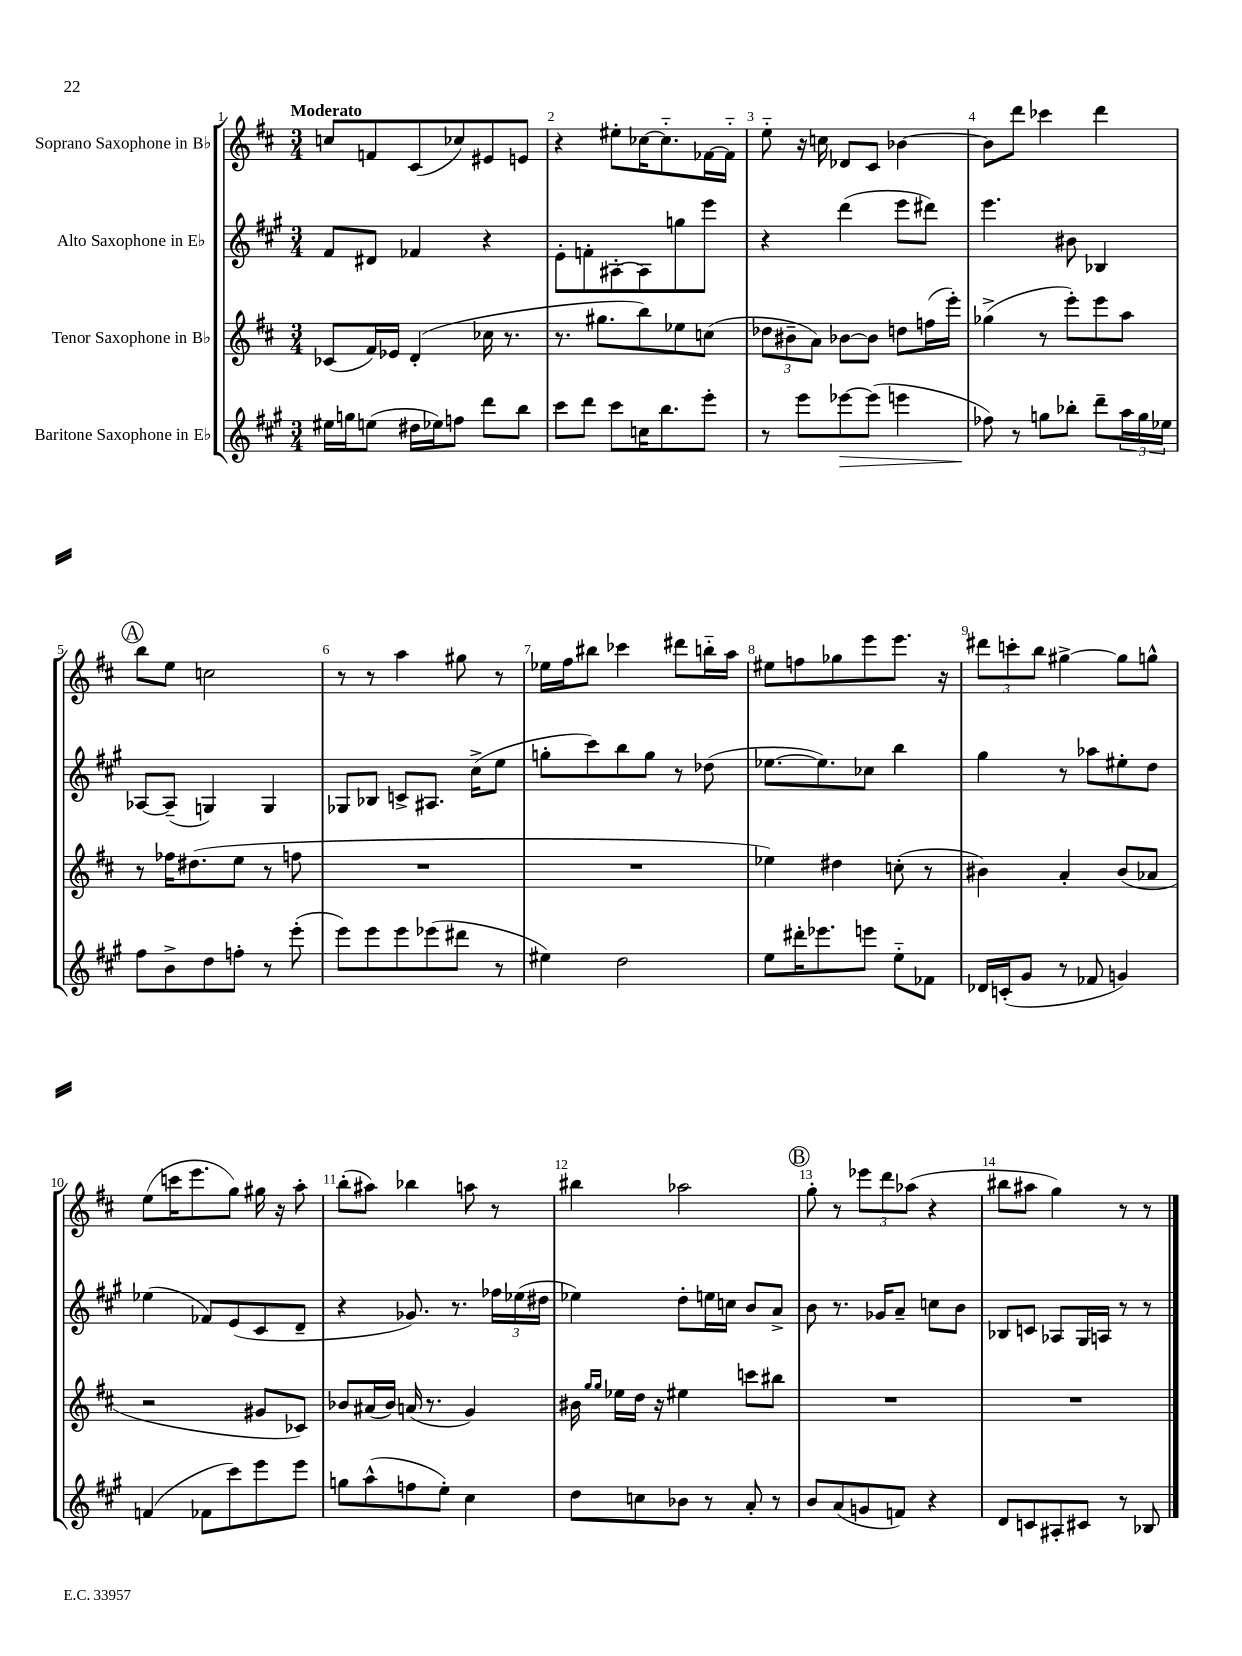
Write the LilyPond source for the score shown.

<<
\new StaffGroup <<
\new Staff = "s0" \with { instrumentName = "Soprano Saxophone in Bb" } {
    \clef treble \key d \major \numericTimeSignature \time 3/4 \tempo "Moderato"
    c''8 f'8 cis'8( ces''8) eis'8 e'8 |
    r4 eis''8-. ces''16~ ces''8.-_ fes'16~ fes'16-_ |
    e''8-_ r16 c''16 des'8 cis'8 bes'4~ |
    bes'8 d'''8 ces'''4 d'''4 |
    \mark \markup { \circle "A" } b''8 e''8 c''2 |
    r8 r8 a''4 gis''8 r8 |
    ees''16 fis''16 bis''8 ces'''4 dis'''8 b''16-_ a''16 |
    eis''8 f''8 ges''8 e'''8 e'''8. r16 |
    \tuplet 3/2 { dis'''8 c'''8-. b''8 } gis''4~-> gis''8 g''8-^ |
    e''8( c'''16 e'''8. g''8) gis''16 r16 a''8-. |
    b''8-.( ais''8) bes''4 a''8 r8 |
    bis''4 aes''2 |
    \mark \markup { \circle "B" } g''8-. r8 \tuplet 3/2 { ees'''8 d'''8 aes''8( } r4 |
    bis''8 ais''8 g''4) r8 r8 \bar "|." |
}
\new Staff = "s1" \with { instrumentName = "Alto Saxophone in Eb" } {
    \clef treble \key a \major \numericTimeSignature \time 3/4
    fis'8 dis'8 fes'4 r4 |
    e'8-. f'8-. ais8~-. ais8 g''8 e'''8 |
    r4 d'''4( e'''8 dis'''8) |
    e'''4. bis'8 bes4 |
    \mark \markup { \circle "A" } aes8~ aes8--( g4) g4 |
    ges8 bes8 c'8-> ais8. cis''16->( e''8 |
    g''8-. cis'''8) b''8 g''8 r8 des''8( |
    ees''8.~ ees''8.) ces''8 b''4 |
    gis''4 r8 aes''8 eis''8-. d''8 |
    ees''4( fes'8) e'8( cis'8 d'8-- |
    r4 ges'8.) r8. \tuplet 3/2 { fes''16 ees''16( dis''16 } |
    ees''4) d''8-. e''16 c''16 b'8 a'8-> |
    \mark \markup { \circle "B" } b'8 r8. ges'16 a'8-- c''8 b'8 |
    bes8 c'8 aes8 gis16 a16 r8 r8 \bar "|." |
}
\new Staff = "s2" \with { instrumentName = "Tenor Saxophone in Bb" } {
    \clef treble \key d \major \numericTimeSignature \time 3/4
    ces'8( fis'16) ees'16 d'4-.( ces''16 r8. |
    r8. gis''8. b''8) ees''8 c''8( |
    \tuplet 3/2 { des''8 bis'8-- a'8) } bes'8~ bes'8 d''8 f''16( e'''16-.) |
    ges''4->( r8 e'''8-.) e'''8 a''8 |
    \mark \markup { \circle "A" } r8 fes''16 dis''8.( e''8 r8 f''8 |
    R2. |
    R2. |
    ees''4) dis''4 c''8-.( r8 |
    bis'4) a'4-. bis'8( aes'8 |
    r2 gis'8 ces'8) |
    bes'8 ais'16( bes'16) a'16( r8. g'4) |
    bis'16 \grace { g''16 g''16 } ees''16 d''16 r16 eis''4 c'''8 bis''8 |
    \mark \markup { \circle "B" } R2. |
    R2. \bar "|." |
}
\new Staff = "s3" \with { instrumentName = "Baritone Saxophone in Eb" } {
    \clef treble \key a \major \numericTimeSignature \time 3/4
    eis''16 g''16 e''8( dis''16 ees''16) f''8 d'''8 b''8 |
    cis'''8 d'''8 cis'''8 c''16 b''8. e'''8-. |
    r8 e'''8 ees'''8~\> ees'''8( e'''4 |
    fes''8\!) r8 g''8 bes''8-. d'''8-- \tuplet 3/2 { a''16 g''16 ees''16 } |
    \mark \markup { \circle "A" } fis''8 b'8-> d''8 f''8-. r8 e'''8-.( |
    e'''8) e'''8 e'''8 ees'''8( dis'''8 r8 |
    eis''4) d''2 |
    e''8 dis'''16-. ees'''8. e'''8 e''8-_ fes'8 |
    des'16 c'16-.( gis'8 r8 fes'8 g'4) |
    f'4( fes'8 cis'''8) e'''8 e'''8 |
    g''8 a''8-^( f''8 e''8-.) cis''4 |
    d''8 c''8 bes'8 r8 a'8-. r8 |
    \mark \markup { \circle "B" } b'8 a'8( g'8 f'8) r4 |
    d'8 c'8 ais8-. cis'8 r8 bes8 \bar "|." |
}
>>
>>
\layout { \context { \Score \override BarNumber.break-visibility = ##(#f #t #t) barNumberVisibility = #all-bar-numbers-visible } }
